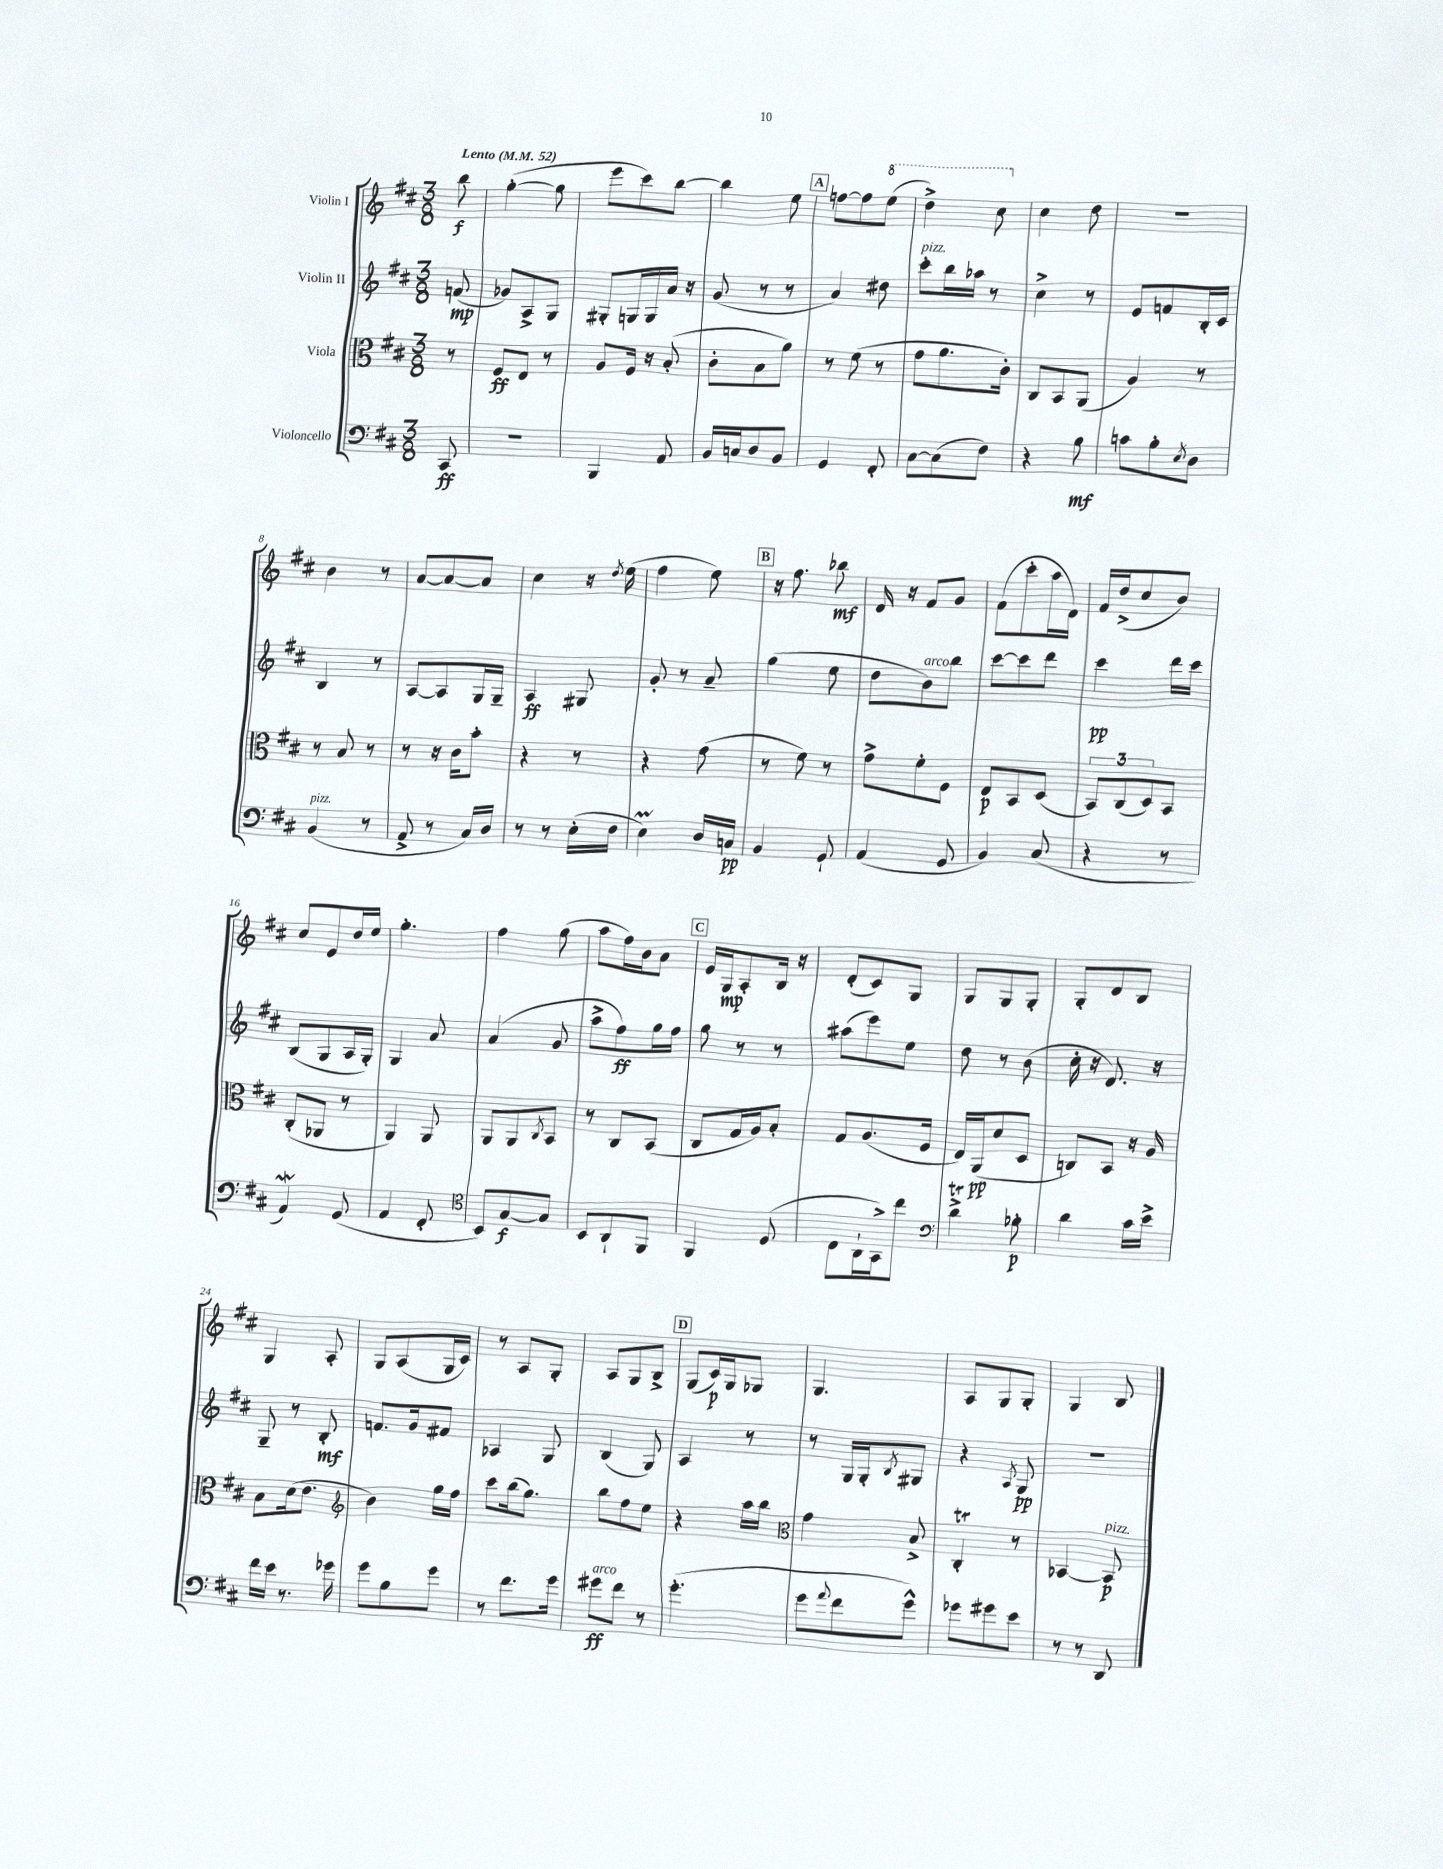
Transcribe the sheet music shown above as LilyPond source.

<<
\new StaffGroup <<
\new Staff = "s0" \with { instrumentName = "Violin I" } {
    \clef treble \key d \major \numericTimeSignature \time 3/8 \partial 8 \tempo "Lento" 4 = 52
    b''8\f |
    g''4~-.( g''8 |
    e'''8 cis'''8) b''8~ |
    b''4 e''8 |
    \mark \markup { \box "A" } f''8~ f''8 \ottava #1 e'''8( |
    d'''4->) cis'''8 \ottava #0 |
    cis''4 d''8 |
    R4. |
    b'4 r8 |
    a'8~ a'8~ a'8 |
    cis''4 r16 \acciaccatura { d''8 } e''16( |
    fis''4 e''8) |
    \mark \markup { \box "B" } r16 fis''8. bes''8\mf |
    d'16 r16 fis'8 g'8 |
    fis'8( cis'''8-. a''16 d'16) |
    fis'16 d''16->( cis''8 b'8) |
    cis''8 e'8 d''16 e''16 |
    g''4.-. |
    fis''4 g''8( |
    a''8 fis''16) b'16 a'8 |
    \mark \markup { \box "C" } e'16 g16\mp a8-. b16 r16 |
    d'8-.( cis'8) g8 |
    g8 g8 g8-. |
    g8-. d'8 b8 |
    g4 a8-. |
    g8 a8( g16 cis'16) |
    r8 a8 g8-. |
    a8 g8 b8-> |
    \mark \markup { \box "D" } g8( cis'16\p) g16 ges8 |
    g4. |
    a8 g8 g8-. |
    g4 b8 \bar "|." |
}
\new Staff = "s1" \with { instrumentName = "Violin II" } {
    \clef treble \key d \major \numericTimeSignature \time 3/8 \partial 8
    f'8\mp( |
    ges'8) a8-> g8 |
    gis8-. g16 g16 a'16 r16 |
    g'8( r8 r8 |
    \mark \markup { \box "A" } a'4) dis''8 |
    cis'''8-.^\markup { \italic "pizz." } b''16 aes''16 r8 |
    cis''4-> r8 |
    e'8 f'8 b16-. cis'16 |
    b4 r8 |
    a8~ a8 g16 g16-- |
    a4\ff gis8 |
    g'8-. r8 a'8-- |
    \mark \markup { \box "B" } g''4( e''8 |
    d''8 b'8^\markup { \italic "arco" }) b''8 |
    cis'''8~ cis'''8 d'''8 |
    cis'''4\pp d'''16 cis'''16 |
    b8( g8 a16 g16-.) |
    g4 a'8 |
    a'4( g'8 |
    a''8-> fis''8\ff) g''16 fis''16 |
    \mark \markup { \box "C" } g''8 r8 r8 |
    ais''8( e'''8) e''8 |
    d''8 r8 b'8( |
    cis''16-. r16 d'8.) r16 |
    g8-- r8 b8-.\mf |
    f'8. g'16 fis'8 |
    aes4 g8 |
    b4( g8) |
    \mark \markup { \box "D" } a4 r8 |
    r8 g16 g16-. \acciaccatura { b8 } gis8 |
    r4 \acciaccatura { a8 } g8\pp |
    R4. \bar "|." |
}
\new Staff = "s2" \with { instrumentName = "Viola" } {
    \clef alto \key d \major \numericTimeSignature \time 3/8 \partial 8
    r8 |
    fis8\ff e8 r8 |
    a8 fis16 r16 b8-.( |
    cis'8-. b8 a'8) |
    \mark \markup { \box "A" } r8 fis'8( r8 |
    g'8 a'8. cis'16-.) |
    cis8 b,8 a,8( |
    a4) r8 |
    r8 b8 r8 |
    r8 r16 cis'16 b'8-. |
    r4 r8 |
    r4 g'8( |
    \mark \markup { \box "B" } r8 fis'8) r8 |
    g'8-> fis'8-. fis8 |
    e8\p b,8 d8( |
    \tuplet 3/2 { b,8) cis8( d8) } b,8 |
    cis8-.( aes,8 r8 |
    a,4) a,8 |
    a,8 a,8 \acciaccatura { cis8 } b,8 |
    r8 cis8 b,8( |
    \mark \markup { \box "C" } cis8 g16 a16) b8-. |
    g8 a8.( fis16 |
    e16) a,16\pp( d'8 d8 |
    c8) b,8 r16 a16 |
    b8 d'16( e'8. |
    \clef treble b'4) g''16 fis''16 |
    cis'''8 b''16( g''8.) |
    b''8 fis''8 e''8 |
    \mark \markup { \box "D" } r4 a''16 b''16 |
    \clef alto g'4 b8-> |
    cis4-.\trill r8 |
    bes,4~ bes,8\p^\markup { \italic "pizz." } \bar "|." |
}
\new Staff = "s3" \with { instrumentName = "Violoncello" } {
    \clef bass \key d \major \numericTimeSignature \time 3/8 \partial 8
    cis,8\ff |
    R4. |
    b,,4 a,8 |
    b,16 c16 d8 b,8 |
    \mark \markup { \box "A" } g,4 fis,8-. |
    cis8~ cis8( fis8) |
    r4 b8\mf |
    c'8 b8-. \acciaccatura { e8 } d8 |
    b,4^\markup { \italic "pizz." }( r8 |
    a,8-> r8 cis16) d16 |
    r8 r8 e16-.( fis16 |
    e4\prall) d16 c16\pp |
    \mark \markup { \box "B" } b,4 g,8-! |
    a,4( g,8 |
    b,4) cis8( |
    r4 r8 |
    a,4\mordent) g,8( |
    a,4 fis,8-. |
    \clef tenor b,8) g8~\f g8 |
    b,8 a,8-! fis,8 |
    \mark \markup { \box "C" } fis,4 d8( |
    cis8 a,16-! g,16->) cis''8 |
    \clef bass d'4->\trill bes8-.\p |
    d'4 cis'16 e'16-> |
    fis'16 e'16 r8. ges'16 |
    g'8 b8 g'8 |
    r8 fis'8. g'16 |
    gis'8\ff^\markup { \italic "arco" } fis'8 r8 |
    \mark \markup { \box "D" } g'4.-.( |
    g'8 \appoggiatura { a'8 } fis'8 g'8-^) |
    ges'8 gis'8 e'8 |
    r8 r8 d,8 \bar "|." |
}
>>
>>
